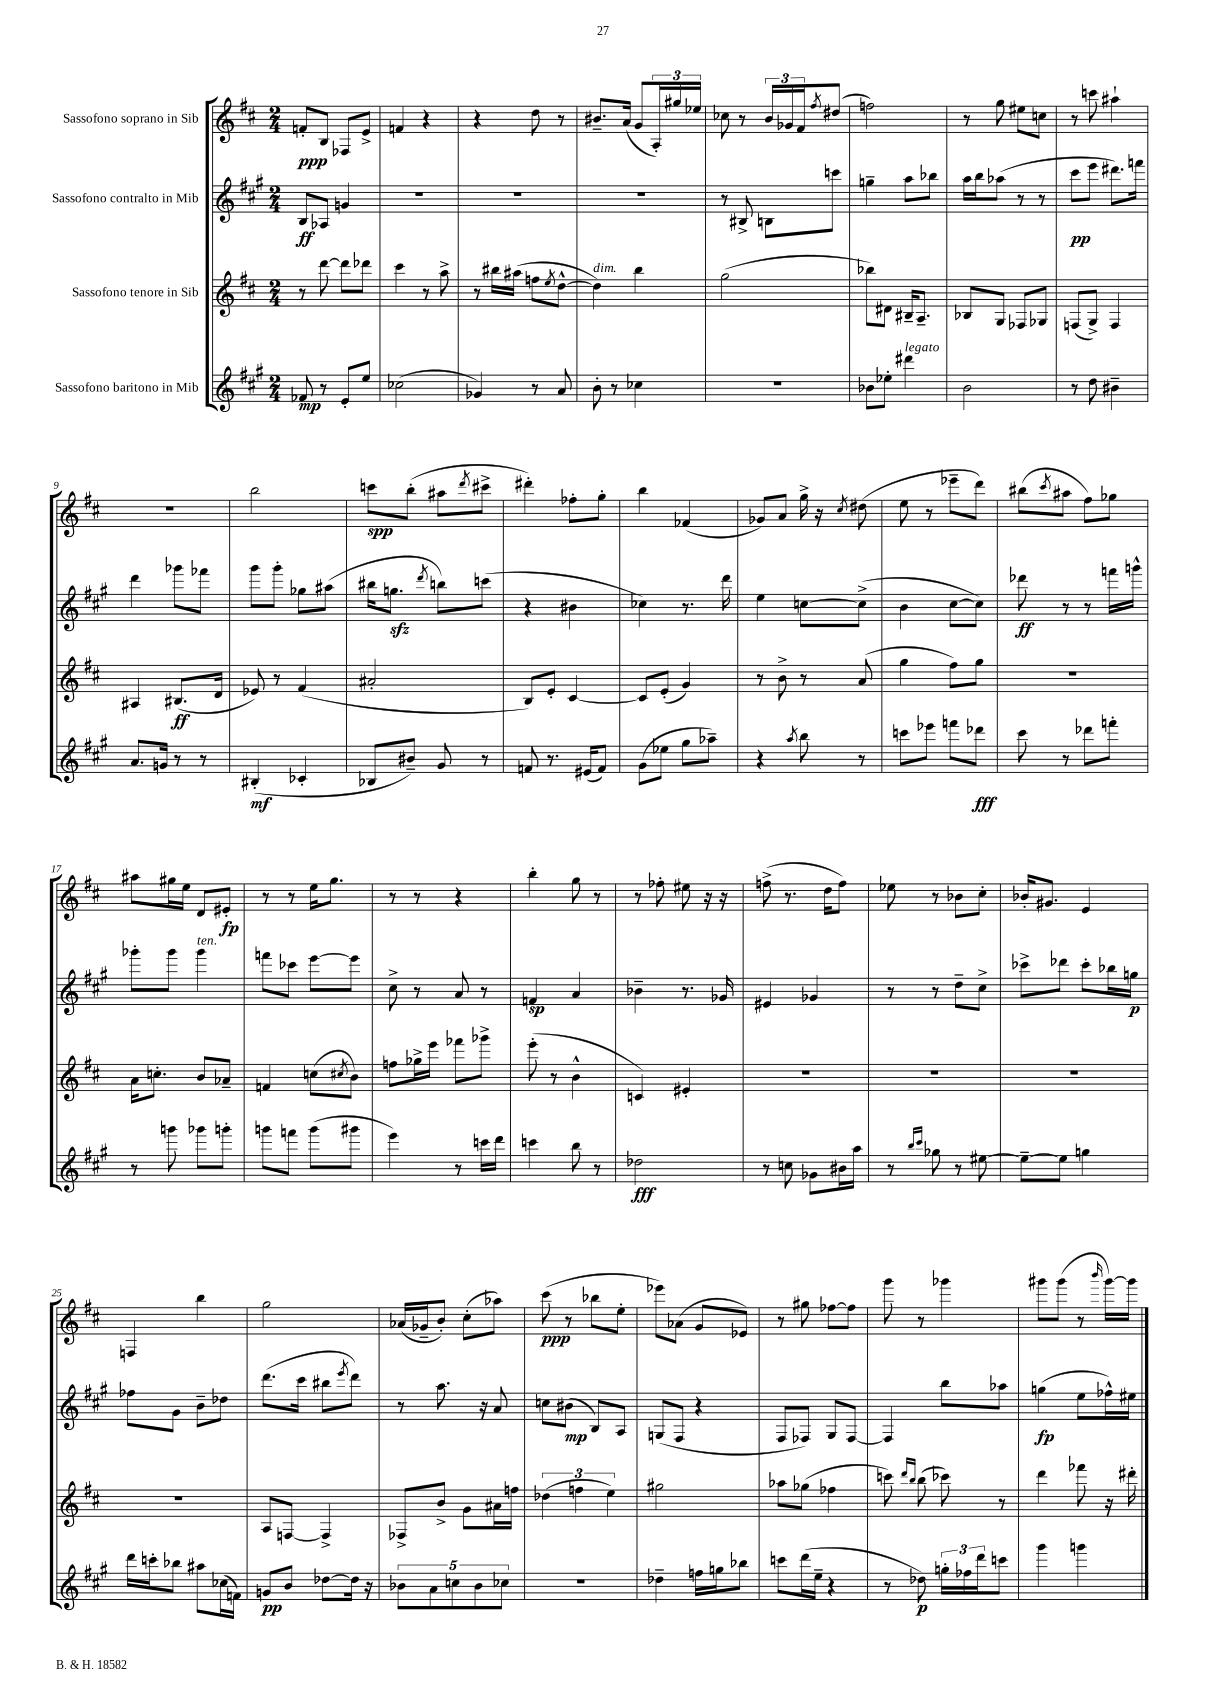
<<
\new StaffGroup <<
\new Staff = "s0" \with { instrumentName = "Sassofono soprano in Sib" } {
    \clef treble \key d \major \numericTimeSignature \time 2/4
    f'8-.\ppp b8 fes8 e'8-> |
    f'4 r4 |
    r4 d''8 r8 |
    bis'8.-- a'16( g'8 \tuplet 3/2 { a16-.) gis''16 ees''16 } |
    ces''8 r8 \tuplet 3/2 { b'16 ges'16 fis'16 } \acciaccatura { fis''8 } dis''8( |
    f''2) |
    r8 g''8 eis''8 c''8 |
    r8 c'''8 ais''4-! |
    R2 |
    b''2 |
    c'''8\spp b''8-.( ais''8 \acciaccatura { d'''8 } cis'''8-> |
    dis'''4-.) fes''8-. g''8-. |
    b''4 fes'4( |
    ges'8) a'8 g''16-> r16 \acciaccatura { cis''8 } dis''8( |
    e''8 r8 ees'''8-- d'''8) |
    bis''8( \acciaccatura { cis'''8 } ais''8 fis''8) ges''8 |
    ais''8 gis''16 e''16 d'8 eis'8-.\fp |
    r8 r8 e''16 g''8. |
    r8 r8 r4 |
    b''4-. g''8 r8 |
    r8 fes''8-. eis''8 r16 r16 |
    f''8->( r8. d''16 f''8) |
    ees''8 r8 bes'8 cis''8-. |
    bes'16-. gis'8. e'4 |
    f4 b''4 |
    g''2 |
    aes'16( ges'16-- b'8-.) cis''8-.( aes''8) |
    cis'''8\ppp( r8 bes''8 e''8-. |
    ees'''8) aes'8( g'8 ees'8) |
    r8 gis''8 fes''8~ fes''8 |
    g'''8 r8 ges'''4 |
    gis'''8 gis'''8( r8 \grace { b'''16 } gis'''16~) gis'''16 \bar "|." |
}
\new Staff = "s1" \with { instrumentName = "Sassofono contralto in Mib" } {
    \clef treble \key a \major \numericTimeSignature \time 2/4
    b8\ff aes8 g'4 |
    R2 |
    R2 |
    R2 |
    r8 bis8-> b8 c'''8 |
    g''4-- a''8 bes''8 |
    a''16 b''16 aes''8( r8 r8 |
    cis'''8\pp e'''8 dis'''8.) f'''16 |
    d'''4 ges'''8 fes'''8 |
    gis'''8 gis'''8-. ges''8 ais''8( |
    bis''16 g''8.\sfz \acciaccatura { d'''8 } b''8) c'''8( |
    r4 bis'4 |
    ces''4) r8. d'''16 |
    e''4 c''8~ c''8->( |
    b'4 cis''8~ cis''8) |
    des'''8\ff r8 r8 f'''16 g'''16-^ |
    ges'''8-. ges'''8 ges'''4^\markup { \italic "ten." } |
    f'''8 ces'''8 e'''8~ e'''8 |
    cis''8-> r8 a'8 r8 |
    f'4\sp a'4 |
    bes'4-- r8. ges'16 |
    eis'4 ges'4 |
    r8 r8 d''8-- cis''8-> |
    ces'''8-> des'''8 ces'''8-. bes''16 g''16\p |
    fes''8 gis'8 b'8-- des''8 |
    d'''8.( cis'''16 bis''8 \acciaccatura { e'''8 } d'''8) |
    r8 a''8. r16 a'8 |
    c''8 bis'8\mp( b8) a8 |
    g8( fis8 r4 |
    fis8 fes8) gis8 fes8~ |
    fes4 b''8 aes''8 |
    g''4\fp( e''8 fes''16-^) eis''16 \bar "|." |
}
\new Staff = "s2" \with { instrumentName = "Sassofono tenore in Sib" } {
    \clef treble \key d \major \numericTimeSignature \time 2/4
    r8 d'''8~ d'''8 des'''8 |
    cis'''4 r8 a''8-> |
    r8 bis''16 ais''16( f''8 \acciaccatura { e''8 } d''8~-^ |
    d''4^\markup { \italic "dim." }) b''4 |
    g''2( |
    bes''8) dis'8 bis16-- a8.-- |
    bes8 g8 fes8 ges8 |
    f8( g8->) f4 |
    ais4 bis8.\ff( d'16 |
    ees'8) r8 fis'4( |
    ais'2-. |
    b8) e'8-. cis'4~ |
    cis'8 e'8-.( g'4) |
    r8 b'8-> r8 a'8( |
    g''4 fis''8) g''8 |
    R2 |
    a'16 c''8.-. b'8 aes'8-- |
    f'4 c''8( \acciaccatura { cis''8 } b'8) |
    f''8 ges''16-> e'''16 fes'''8 ges'''8-> |
    e'''8-.( r8 b'4-^ |
    c'4) eis'4-. |
    R2 |
    R2 |
    R2 |
    R2 |
    a8 f8~ f4-> |
    fes8-> b'8-> g'8 ais'16 f''16 |
    \tuplet 3/2 { des''4( f''4 e''4) } |
    gis''2 |
    aes''8 ges''8( fes''4 |
    c'''8) \grace { d'''16 b''16 } b''8( ces'''8) r8 |
    d'''4 fes'''8 r16 dis'''16-. \bar "|." |
}
\new Staff = "s3" \with { instrumentName = "Sassofono baritono in Mib" } {
    \clef treble \key a \major \numericTimeSignature \time 2/4
    fes'8\mp r8 e'8-. e''8 |
    ces''2( |
    ges'4) r8 a'8 |
    b'8-. r8 ces''4 |
    R2 |
    bes'8 ees''8-. dis'''4^\markup { \italic "legato" } |
    b'2 |
    r8 d''8 bis'4-- |
    a'8. g'16 r8 r8 |
    bis4-.\mf( ces'4-. |
    bes8 bis'8--) gis'8 r8 |
    f'8 r8. eis'16( f'8) |
    gis'8( ees''8 gis''8 aes''8--) |
    r4 \acciaccatura { a''8 } b''8 r8 |
    c'''8 ees'''8 f'''8 des'''8\fff |
    cis'''8 r8 des'''8 f'''8-. |
    r8 g'''8 ges'''8 g'''8-. |
    g'''8 f'''8 g'''8( gis'''8 |
    e'''4) r8 c'''16 d'''16 |
    c'''4 b''8 r8 |
    des''2\fff |
    r8 c''8 ges'8 bis'16 a''16 |
    r8 \grace { b''16 cis'''16 } ges''8 r8 eis''8~ |
    eis''8~-- eis''8 g''4 |
    d'''16 c'''16-. bes''8 ais''8 ces''16( f'16) |
    g'8\pp b'8 des''8~ des''16 r16 |
    \tuplet 5/4 { bes'8 a'8 c''8 bes'8 ces''8 } |
    R2 |
    des''4-- f''16 g''16 bes''8 |
    c'''8 d'''16( e''16-- r4 |
    r8 des''8\p) \tuplet 3/2 { g''16-. fes''16 d'''16 } c'''8 |
    gis'''4 g'''4 \bar "|." |
}
>>
>>
